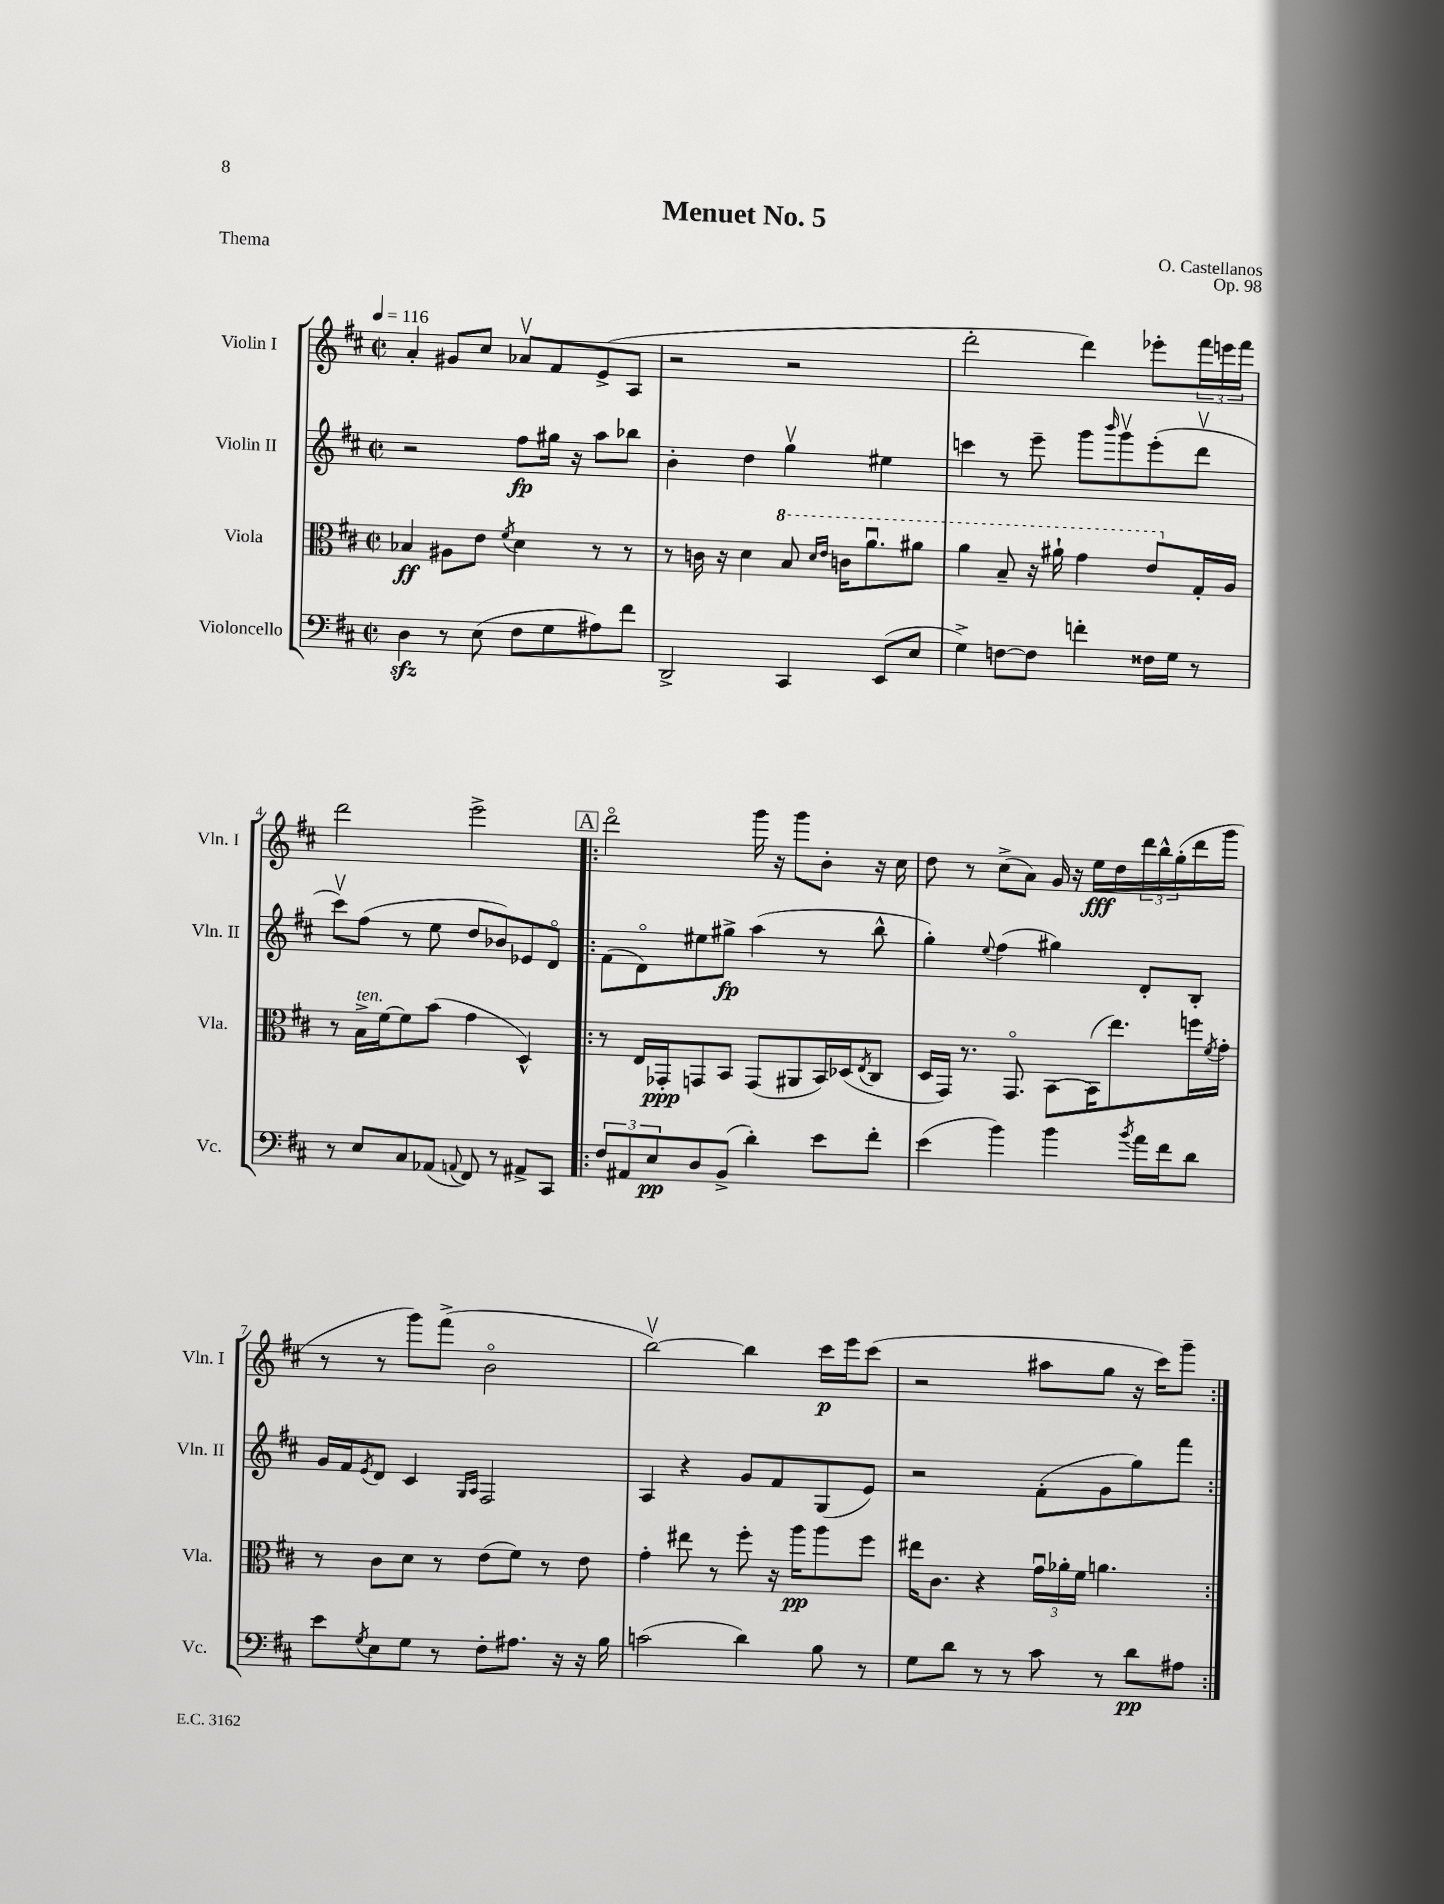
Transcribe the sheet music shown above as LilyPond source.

\header { title = "Menuet No. 5" composer = "O. Castellanos" opus = "Op. 98" piece = "Thema" }
<<
\new StaffGroup <<
\new Staff = "s0" \with { instrumentName = "Violin I" shortInstrumentName = "Vln. I" } {
    \clef treble \key d \major \defaultTimeSignature \time 2/2 \tempo 4 = 116
    a'4-. gis'8 cis''8 aes'8\upbow fis'8 e'8->( a8 |
    r2 r2 |
    d'''2-. d'''4) ees'''8-. \tuplet 3/2 { fis'''16 e'''16 fis'''16 } |
    d'''2 e'''2-> |
    \repeat volta 2 { \mark \markup { \box "A" } d'''2\flageolet g'''16 r16 g'''8 b'8-. r16 cis''16 |
    d''8 r8 cis''8->( a'8) g'16 r16 e''16\fff d''16 \tuplet 3/2 { d'''16 b''16-^ g''16-.( } d'''16 g'''16 |
    r8 r8 g'''8) fis'''8->( b'2\flageolet |
    b''2~\upbow) b''4 cis'''16\p e'''16 cis'''8( |
    r2 ais''8 g''8 r16 cis'''16) g'''8-- | }
}
\new Staff = "s1" \with { instrumentName = "Violin II" shortInstrumentName = "Vln. II" } {
    \clef treble \key d \major \defaultTimeSignature \time 2/2
    r2 fis''8\fp gis''16 r16 a''8 bes''8 |
    b'4-. d''4 g''4\upbow eis''4 |
    c'''4 r8 e'''8-- g'''8 \grace { b'''16 } g'''8\upbow e'''8-.( d'''8\upbow |
    cis'''8\upbow) fis''8( r8 e''8 d''8 bes'8) ees'8 d'8\flageolet |
    \repeat volta 2 { \mark \markup { \box "A" } fis'8( d'8\flageolet) eis''8 gis''8->\fp a''4( r8 b''8-^ |
    g''4-.) \appoggiatura { e''8 } fis''4( gis''4) d'8-. b8-. |
    g'16 fis'16 \acciaccatura { e'8 } d'8 cis'4 \grace { g16 a16 } fis2 |
    a4 r4 g'8 fis'8 g8( e'8) |
    r2 fis'8-.( g'8 g''8) fis'''8 | }
}
\new Staff = "s2" \with { instrumentName = "Viola" shortInstrumentName = "Vla." } {
    \clef alto \key d \major \defaultTimeSignature \time 2/2
    bes4\ff ais8 e'8 \acciaccatura { fis'8 } d'4 r8 r8 |
    r8 c'16 r16 d'4 \ottava #1 b'8 \grace { d''16 e''16 } c''16 a''8.\downbow ais''8 |
    a''4 b'8-- r16 ais''16-! g''4 e''8 \ottava #0 g16-. a16 |
    r8 b16->^\markup { \italic "ten." } fis'16~ fis'8 b'8( g'4 d4-^) |
    \repeat volta 2 { \mark \markup { \box "A" } r8 e16 ges,16-.\ppp g,8 b,8 g,8( ais,8 b,16) des16( \acciaccatura { e8 } cis8 |
    d16 g,16) r8. g,8.\flageolet b,8~ b,16( e''8.) f''16 \acciaccatura { fis'8 } g'16-. |
    r8 cis'8 d'8 r8 e'8( fis'8) r8 e'8 |
    g'4-. eis''8 r8 fis''8-. r16 a''16\pp a''8 fis''8 |
    eis''16 cis'8. r4 \tuplet 3/2 { g'16\downbow aes'16-. fis'16 } a'4. | }
}
\new Staff = "s3" \with { instrumentName = "Violoncello" shortInstrumentName = "Vc." } {
    \clef bass \key d \major \defaultTimeSignature \time 2/2
    d4\sfz r8 e8( fis8 g8 ais8) fis'8 |
    d,2-> cis,4 e,8( e8 |
    g4->) f8~ f8 f'4-. fisis16 g16 r8 |
    r8 e8 cis8 aes,8( \appoggiatura { a,8 } fis,8) r8 ais,8-> cis,8 |
    \repeat volta 2 { \mark \markup { \box "A" } \tuplet 3/2 { fis8 ais,8 e8\pp } d8 b,8->( d'4-.) e'8 fis'8-. |
    e'4( b'4) b'4 \acciaccatura { b'8 } a'16 fis'16 d'8 |
    e'8 \acciaccatura { g8 } e8 g8 r8 fis8-. ais8. r16 r16 b16 |
    c'2( d'4) b8 r8 |
    g8 d'8 r8 r8 cis'8 r8 d'8\pp ais8 | }
}
>>
>>
